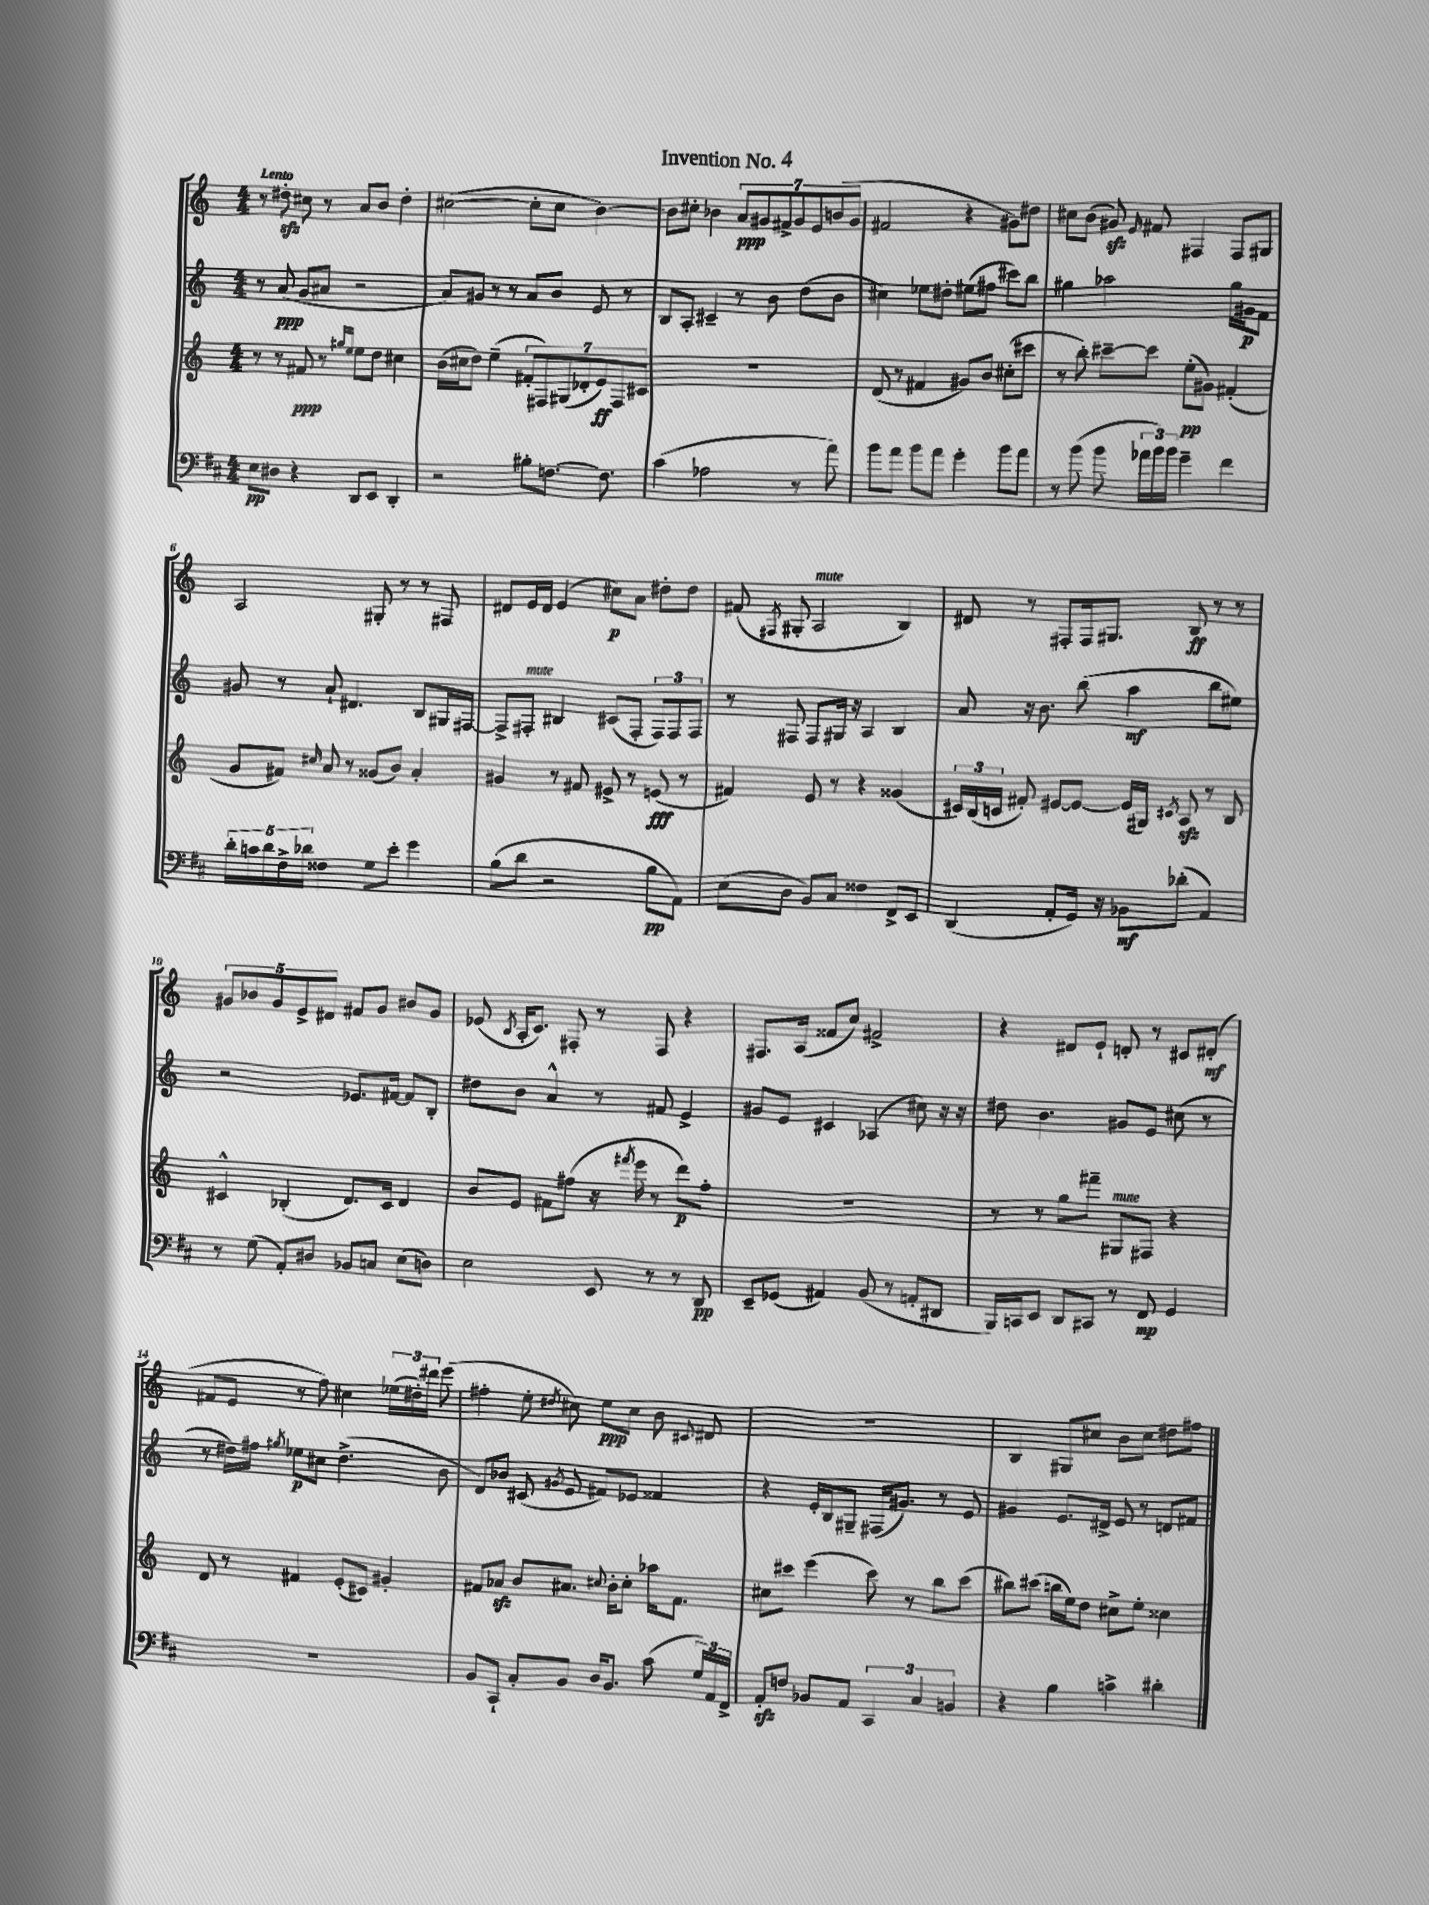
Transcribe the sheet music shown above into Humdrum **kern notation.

**kern	**kern	**kern	**kern
*staff4	*staff3	*staff2	*staff1
*clefF4	*clefG2	*clefG2	*clefG2
*k[f#c#]	*k[]	*k[]	*k[]
*M4/4	*M4/4	*M4/4	*M4/4
8E	8r	8r	8r
8D#	8r	(8a	8dd#'
4r	8f#	8g	8cc#
.	8r	8a#	8r
.	16qqgg#	.	.
.	16qqee	.	.
8DD	8ee	2r	8a
8EE	8dd	.	8b
4DD'	4cc#	.	4dd#'
=	=	=	=
2r	(16b	8a)	([2cc#
.	16cc#	.	.
.	8dd)	8g#	.
.	(4ee~	8r	.
.	.	8r	.
8B#'	14f#'	8a	8cc#']
.	14F#)	.	.
[8.F	.	8b	8cc#
.	(14G#	.	.
.	14d-'	.	.
.	.	8e	[4b)
.	14e)	.	.
8.F]	.	.	.
.	14F#	.	.
.	.	8r	.
.	14c#	.	.
=	=	=	=
(4c#	1r	8B	8b]
.	.	8A'	8cc#'
2A-	.	4c#~	4b-
.	.	8r	14a
.	.	.	14g#
.	.	8b	.
.	.	.	14f#^
.	.	.	14g#
8r	.	(8dd	.
.	.	.	14e
.	.	.	(14b
8a)	.	8b	.
.	.	.	14g#
=	=	=	=
8b	(8d	4cc#)	2f#
8a	8r	.	.
8b	4f#	8ee-	.
8a	.	8dd#'	.
4g'	8g#)	(8ee#	4r
.	8b	8ff#	.
8b	(8cc#'	8ccc#)	8g#)
8a	8ccc#	8bb	8dd#
=	=	=	=
8r	8r	4gg#	8cc#
(8b	8bb')	.	(8b
8b	[8ccc#~	2aa-	8g#)
.	.	.	16qqe
24a-	8ccc#]	.	8f#
24b)	.	.	.
24b	.	.	.
4g~	(8ee'	.	4F#
.	8g#)	.	.
4f#	(4f#'	16gg#	8F#
.	.	16g#	.
.	.	8f	8G#
=	=	=	=
20d'	8g	8g#	2A
20c	.	.	.
20d	.	.	.
.	8f#)	8r	.
20F#^	.	.	.
20d-	.	.	.
.	16qqcc#	.	.
4F##	8a	8a`	.
.	8r	4.d#	.
8G	(8g##	.	8G#'
8e'	8b)	.	8r
4g	4a'	8B	8r
.	.	16G#	8F#
.	.	[16F#	.
=	=	=	=
(8B	4g#	8F#^]	8d#
8d	.	8F#'	16e
.	.	.	16d#
2r	8r	4B#	(4e
.	8f#	.	.
.	8e#^	(8c#	8cc#)
.	8r	8F#'	8a
8B	(8e	12F#)	8dd#'
.	.	12F#	.
8AA)	8r	.	8dd#
.	.	12F#	.
=	=	=	=
(8E	4f#)	8r	(8f#
.	.	.	8qF#
8D	.	8F#	8G#'
8BB)	8e	8F#	2A
8C#	8r	16G#	.
.	.	16r	.
4F##	4r	4A	.
8FF#^	(4g##	4B	4B)
8EE	.	.	.
=	=	=	=
(4DD	24c#)	8a	8d#
.	(24B	.	.
.	24c	.	.
.	8f#')	16r	8r
.	.	8.b	.
8AA'	[8e#	.	8F#'
16GG)	8e#_	(8bb	16F#
16r	.	.	8.G#
8BB-	(16e#]	4aa	.
.	16G#)	.	.
.	8qc#	.	.
(8d-'	8A	.	8B
4AA)	8r	8bb	8r
.	8B	8ee#)	8r
=	=	=	=
8r	4c#^^	2r	10g#
.	.	.	10b-
(8G	.	.	.
.	.	.	10g#
8AA')	(4B-'	.	.
.	.	.	10e^
8D#	.	.	.
.	.	.	10d#
8BB-	8.d)	8.e-	8f#
8C	.	.	8g#
.	16c#	[16f#	.
(8E	4d	8f#]	8b#
8D)	.	8B'	8g#
=	=	=	=
2E	8b	8dd#	(8e-
.	.	.	8qB
.	8e	8b	16A'
.	.	.	8.c)
.	8f#	4a^^	.
.	(8ff#	.	8F#'
8EE	16r	8r	8r
.	8qfff#	.	.
.	16eee	.	.
8r	8r	8f#	8F#
8r	8ddd)	4e^	4r
8DD	8ff#'	.	.
=	=	=	=
8EE~	1r	8g#	8.F#
(8GG-	.	8e	.
.	.	.	(16A
4AA#)	.	4c#	8f##
.	.	.	8cc)
(8BB	.	(4A-	2f#^
8r	.	.	.
8AA'	.	8cc#)	.
8DD#	.	16r	.
.	.	16r	.
=	=	=	=
16BBB)	8r	8dd#	4r
16CC	.	.	.
8EE	8r	4.b	.
8DD	8gg	.	8d#
8CC#	8fff#~	.	8e`
8r	8G#	8g#	8d'
8FF#	8F#	8e	8r
4GG	4r	(8cc#	8c#
.	.	8r	(8d#'
=	=	=	=
1r	8d	8r	8f#
.	8r	16dd#)	8e
.	.	16ff#	.
.	.	8qgg#	.
.	4f#	8ee-	8r
.	.	8cc#	8ff)
.	(8e'	(4.dd#^	4cc#
.	8c#)	.	.
.	4g#'	.	(24ee-
.	.	.	24dd#')
.	.	.	24ddd#
.	.	8b	(8eee
=	=	=	=
8BB	8f#	8d)	4ff#'
8CC#`	8a-	8b-	.
8C#'	8b	(8c#	8ee'
.	.	8qg#	8qdd#
8BB	8.a#	8e	8cc#)
16D	.	8f#)	8ee
.	8qqcc#	.	.
8.BB	16b'	.	.
.	8cc#'	8e-	8cc#
(8c#	16aa-	4f##	8b
.	8.f#	.	.
.	.	.	8qqc#
24G)	.	.	8d#
24AA	.	.	.
24FF#^	.	.	.
=	=	=	=
8AA'	8cc#	4r	1r
8F	8ccc#	.	.
8BB-	(4eee	16e'	.
.	.	16B	.
8AA	.	8G#~	.
6CC#	8ccc#)	(16F#	.
.	.	8.g#)	.
.	8r	.	.
6C#	.	.	.
.	8bb	8r	.
6BB	.	.	.
.	(8ccc#	8e	.
=	=	=	=
4r	8bb#)	4g#	4B
.	(8ccc#	.	.
4B	16bb	8.e	8G#
.	16ee)	.	.
.	8dd	.	8cc#
.	.	16d#^	.
4c^	8cc#^	8e	8b
.	8ee'	8r	8cc#
4d#'	4cc##	8d	8dd#
.	.	8f#	8ff#
==	==	==	==
*-	*-	*-	*-
